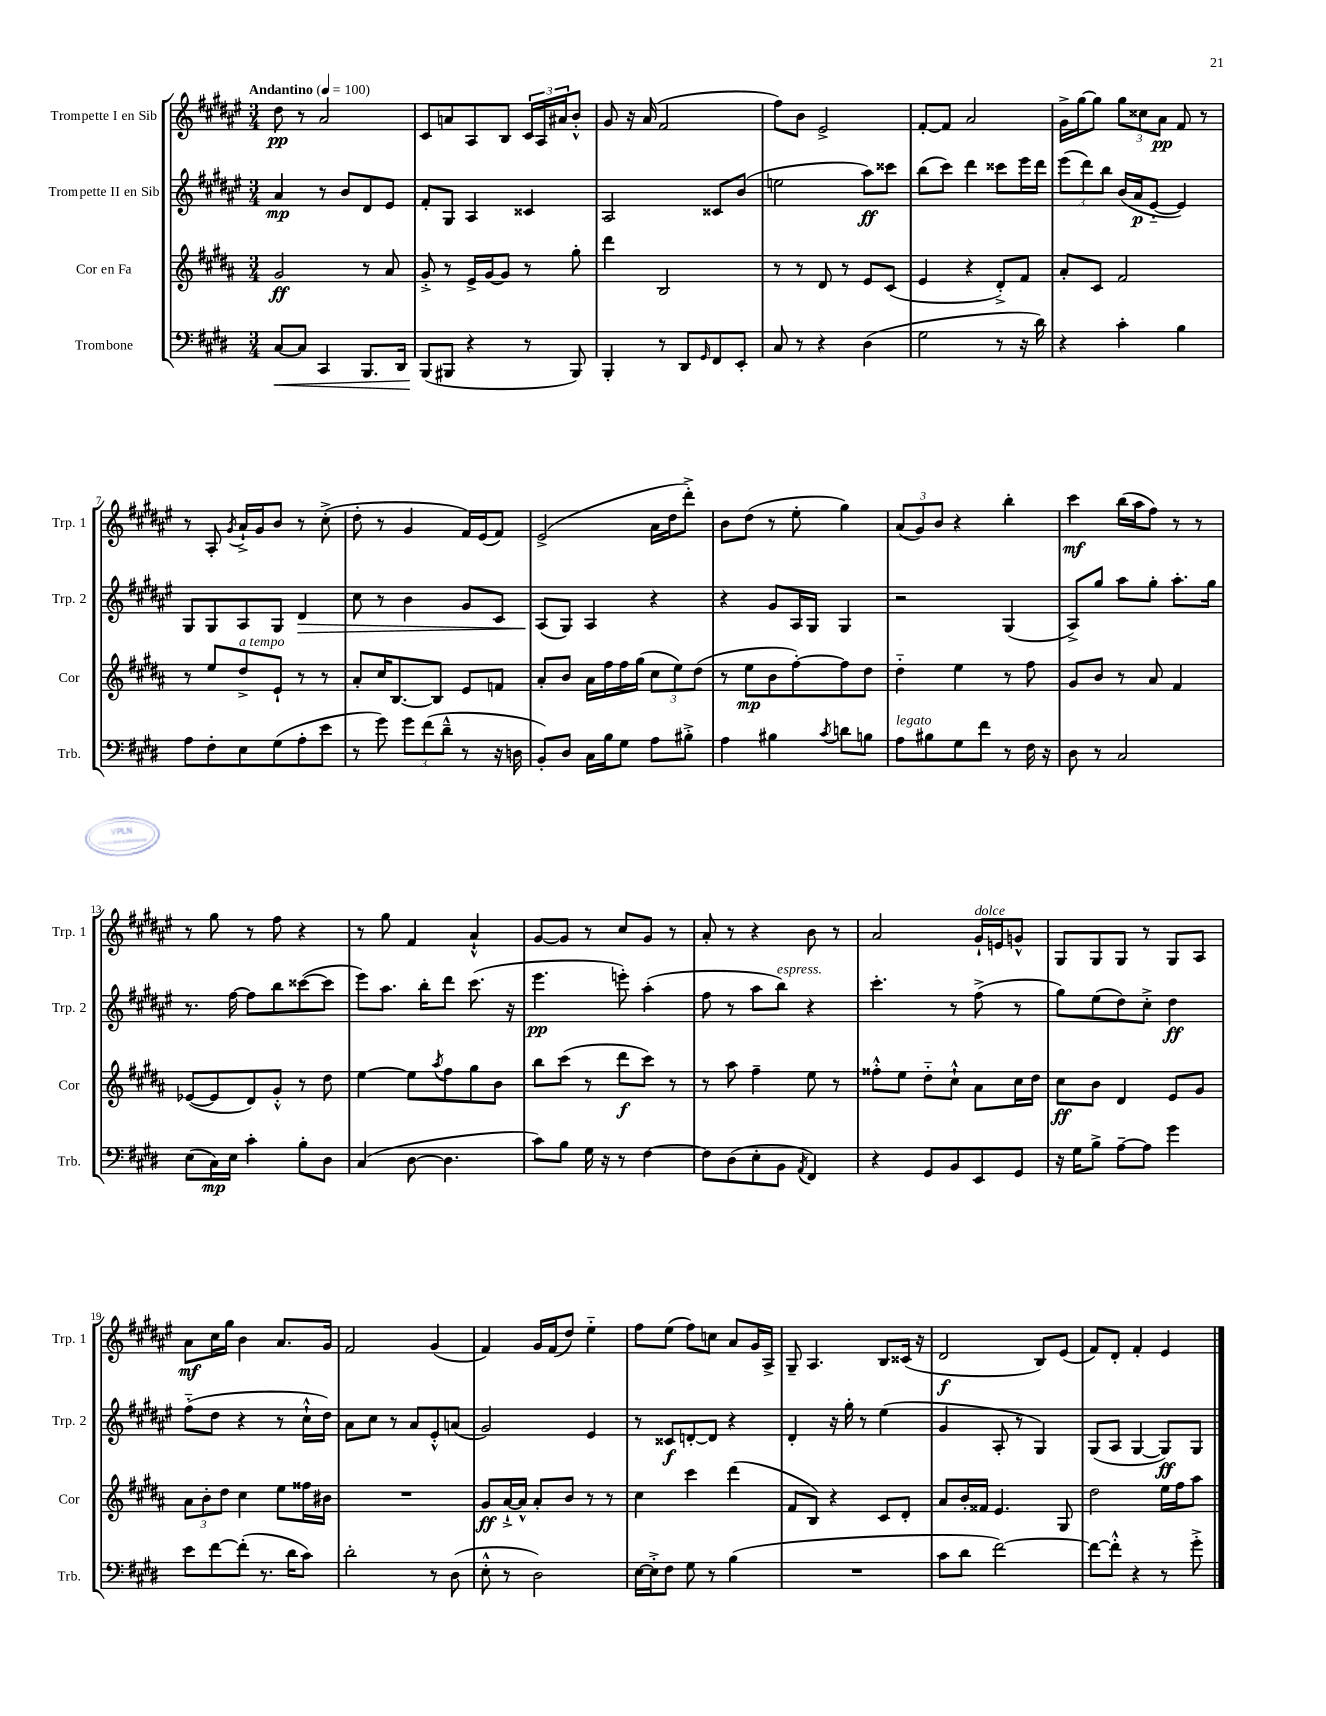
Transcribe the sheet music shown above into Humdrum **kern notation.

**kern	**dynam	**kern	**dynam	**kern	**dynam	**kern	**dynam
*part4	*part4	*part3	*part3	*part2	*part2	*part1	*part1
*staff4	*staff4	*staff3	*staff3	*staff2	*staff2	*staff1	*staff1
*I"Trombone	*	*I"Cor en Fa	*	*I"Trompette II en Sib	*	*I"Trompette I en Sib	*
*I'Trb.	*	*I'Cor	*	*I'Trp. 2	*	*I'Trp. 1	*
*clefF4	*	*clefG2	*	*clefG2	*	*clefG2	*
*k[f#c#g#d#]	*	*k[f#c#g#d#a#]	*	*k[f#c#g#d#a#e#]	*	*k[f#c#g#d#a#e#]	*
*M3/4	*	*M3/4	*	*M3/4	*	*M3/4	*
*MM100	*	*MM100	*	*MM100	*	*MM100	*
=1	=1	=1	=1	=1	=1	=1	=1
!	!	!	!	!	!	!LO:TX:a:B:t=Andantino	!
!	!LO:HP:b	!	!	!	!	!	!
[8C#/L	<	2g#/	ff	4a#/	mp	8dd#\	pp
8C#/J]	.	.	.	.	.	8r	.
4CC#/	.	.	.	8r	.	2a#/	.
.	.	.	.	8b/L	.	.	.
8.BBB/L	.	8r	.	8d#/	.	.	.
.	.	8a#/	.	8e#/J	.	.	.
16DD#/Jk	.	.	.	.	.	.	.
=2	=2	=2	=2	=2	=2	=2	=2
(8BBB/L	.	8g#'^/	.	8f#'/L	.	8c#/L	.
8BBB#X/J	[	8r	.	8G#/J	.	8an/	.
4r	.	16e^/LL	.	4A#/	.	8A#/	.
.	.	[16g#/J	.	.	.	.	.
.	.	8g#/J]	.	.	.	8B/J	.
8r	.	8r	.	4c##X/	.	24c#/LL	.
.	.	.	.	.	.	24A#/	.
.	.	.	.	.	.	24a#X/J	.
8BBB#/)	.	8gg#'\	.	.	.	8b'^^/J	.
=3	=3	=3	=3	=3	=3	=3	=3
4BBB'/	.	4ddd#\	.	2A#/	.	8g#/	.
.	.	.	.	.	.	16r	.
.	.	.	.	.	.	(16a#/	.
8r	.	2B/	.	.	.	2f#/	.
8DD#/L	.	.	.	.	.	.	.
16qqGG#/	.	.	.	.	.	.	.
8FF#/	.	.	.	8c##X/L	.	.	.
8EE'/J	.	.	.	(8b/J	.	.	.
=4	=4	=4	=4	=4	=4	=4	=4
8C#/	.	8r	.	2een\	.	8ff#\L)	.
8r	.	8r	.	.	.	8b\J	.
4r	.	8d#/	.	.	.	2e#^/	.
.	.	8r	.	.	.	.	.
(4D#\	.	8e/L	.	8aa#\L)	ff	.	.
.	.	(8c#/J	.	8ccc##X\J	.	.	.
=5	=5	=5	=5	=5	=5	=5	=5
2G#\	.	4e/	.	(8bb\L	.	[8f#'/L	.
.	.	.	.	8ccc#\J)	.	8f#/J]	.
.	.	4r	.	4ddd#\	.	2a#/	.
8r	.	8d#'^/L)	.	8ccc##X\L	.	.	.
16r	.	8f#/J	.	16eee#\L	.	.	.
16d#\)	.	.	.	16ddd#\JJ	.	.	.
=6	=6	=6	=6	=6	=6	=6	=6
4r	.	8a#'/L	.	(12eee#\L	.	16g#^\LL	.
.	.	.	.	.	.	[16gg#\J	.
.	.	.	.	12ddd#\)	.	.	.
.	.	8c#/J	.	.	.	8gg#\J]	.
.	.	.	.	12bb\J	.	.	.
4c#'\	.	2f#/	.	(16b/LL	.	12gg#\L	.
.	.	.	.	16a#/J	p	.	.
.	.	.	.	.	.	12cc##X\	.
.	.	.	.	[8e#/J	.	.	.
.	.	.	.	.	.	12a#\J	pp
4B\	.	.	.	4e#/])	.	8f#/	.
.	.	.	.	.	.	8r	.
!!LO:LB:g=z
=7	=7	=7	=7	=7	=7	=7	=7
8A\L	.	8r	.	8G#/L	.	8r	.
8F#'\	.	8ee/L	.	8G#/	.	8A#'/	.
.	.	.	.	.	.	8qg#/	.
!	!	!LO:TX:a:i:t=a tempo	!	!	!	!	!
8E\	.	8dd#^/	.	8A#/	.	16a#`^/LL	.
.	.	.	.	.	.	16g#/J	.
(8G#\	.	8e`/J	.	8G#/J	.	8b/J	.
!	!	!	!	!	!LO:HP:b	!	!
8A'\	.	8r	.	4d#/	>	8r	.
8e\J	.	8r	.	.	.	(8cc#'^\	.
=8	=8	=8	=8	=8	=8	=8	=8
8r	.	8a#'/L	.	8cc#\	.	8dd#'\	.
8g#\)	.	16cc#/K	.	8r	.	8r	.
.	.	[8.B/	.	.	.	.	.
12g#\L	.	.	.	4b\	.	4g#/	.
(12f#\	.	.	.	.	.	.	.
.	.	8B/J]	.	.	.	.	.
12d#~^^\J	.	.	.	.	.	.	.
8r	.	8e/L	.	8g#/L	.	16f#/LL)	.
.	.	.	.	.	.	(16e#/J	.
16r	.	8fn/J	.	8c#/J	.	8f#/J)	.
16Dn\	.	.	.	.	.	.	.
=9	=9	=9	=9	=9	=9	=9	=9
8BB'/L)	.	8a#'/L	.	(8A#/L	.	(2e#^/	.
8D#/J	.	8b/J	.	8G#/J)	]	.	.
16C#\LL	.	16a#\LL	.	4A#/	.	.	.
16B\J	.	16ff#\	.	.	.	.	.
8G#\J	.	16ff#\	.	.	.	.	.
.	.	(16gg#\JJ	.	.	.	.	.
8A\L	.	12cc#\L	.	4r	.	16a#\LL	.
.	.	.	.	.	.	16dd#\J	.
.	.	12ee\)	.	.	.	.	.
8B#X'^\J	.	.	.	.	.	8ddd#'^\J)	.
.	.	(12dd#\J	.	.	.	.	.
=10	=10	=10	=10	=10	=10	=10	=10
4A\	.	8r	.	4r	.	8b\L	.
.	.	8ee\L	mp	.	.	(8dd#\J	.
4B#X\	.	8b\	.	8g#/L	.	8r	.
.	.	[8ff#'\)	.	16A#/L	.	8ee#'\	.
.	.	.	.	16G#/JJ	.	.	.
8qc#/	.	.	.	.	.	.	.
8dn\L	.	8ff#\]	.	4G#/	.	4gg#\)	.
8Bn\J	.	8dd#\J	.	.	.	.	.
=11	=11	=11	=11	=11	=11	=11	=11
!LO:TX:a:i:t=legato	!	!	!	!	!	!	!
8A\L	.	4dd#\	.	2r	.	(12a#/L	.
.	.	.	.	.	.	12g#/)	.
8B#X\	.	.	.	.	.	.	.
.	.	.	.	.	.	12b/J	.
8G#\	.	4ee\	.	.	.	4r	.
8f#\J	.	.	.	.	.	.	.
8r	.	8r	.	(4G#/	.	4bb'\	.
16F#\	.	8ff#\	.	.	.	.	.
16r	.	.	.	.	.	.	.
=12	=12	=12	=12	=12	=12	=12	=12
8D#\	.	8g#/L	.	8A#^/L)	.	4ccc#\	mf
8r	.	8b/J	.	8gg#/J	.	.	.
2C#/	.	8r	.	8aa#\L	.	(16bb\LL	.
.	.	.	.	.	.	16aa#\J	.
.	.	8a#/	.	8gg#'\J	.	8ff#\J)	.
.	.	4f#/	.	8.aa#'\L	.	8r	.
.	.	.	.	.	.	8r	.
.	.	.	.	16gg#\Jk	.	.	.
!!LO:LB:g=z
=13	=13	=13	=13	=13	=13	=13	=13
(8E\L	.	([8e-X/L	.	8.r	.	8r	.
16C#\L)	mp	8e-/]	.	.	.	8gg#\	.
16E\JJ	.	.	.	[16ff#\	.	.	.
4c#'\	.	8d#/)	.	8ff#\L]	.	8r	.
.	.	8g#'^^/J	.	8bb\	.	8ff#\	.
8B'\L	.	8r	.	([8ccc##X\	.	4r	.
8D#\J	.	8dd#\	.	8ccc##\J]	.	.	.
=14	=14	=14	=14	=14	=14	=14	=14
(4C#/	.	[4ee\	.	8eee#\L)	.	8r	.
.	.	.	.	8.aa#\J	.	8gg#\	.
[8D#\	.	8ee\L]	.	.	.	4f#/	.
.	.	.	.	16bb'\KL	.	.	.
.	.	8qaa#/	.	.	.	.	.
4.D#\]	.	8ff#\	.	8ddd#\J	.	.	.
.	.	8gg#\	.	(8.ccc#\	.	4a#`^^/	.
.	.	8b\J	.	.	.	.	.
.	.	.	.	16r	.	.	.
=15	=15	=15	=15	=15	=15	=15	=15
8c#\L)	.	8bb\L	.	4.eee#\	pp	[8g#/L	.
8B\J	.	(8ccc#\J	.	.	.	8g#/J]	.
16G#\	.	8r	.	.	.	8r	.
16r	.	.	.	.	.	.	.
8r	.	8ddd#\L	f	8eeen'\)	.	8cc#/L	.
[4F#\	.	8ccc#\J)	.	(4aa#'\	.	8g#/J	.
.	.	8r	.	.	.	8r	.
=16	=16	=16	=16	=16	=16	=16	=16
8F#\L]	.	8r	.	8ff#\	.	8a#'/	.
(8D#\	.	8aa#\	.	8r	.	8r	.
8E'\	.	4ff#~\	.	8aa#\L	.	4r	.
!	!	!	!	!LO:TX:a:i:t=espress.	!	!	!
8BB\J	.	.	.	8bb\J)	.	.	.
8qAA/	.	.	.	.	.	.	.
4FF#/)	.	8ee\	.	4r	.	8b\	.
.	.	8r	.	.	.	8r	.
=17	=17	=17	=17	=17	=17	=17	=17
4r	.	8ff##X'^^\L	.	4.ccc#'\	.	2a#/	.
.	.	8ee\J	.	.	.	.	.
8GG#/L	.	8dd#\L	.	.	.	.	.
8BB/	.	8cc#`^^\J	.	8r	.	.	.
!	!	!	!	!	!	!LO:TX:a:i:t=dolce	!
8EE/	.	8a#\L	.	(8ff#^\	.	16g#`/LL	.
.	.	.	.	.	.	16en/J	.
8GG#/J	.	16cc#\L	.	8r	.	8gn^^/J	.
.	.	16dd#\JJ	.	.	.	.	.
=18	=18	=18	=18	=18	=18	=18	=18
16r	.	8cc#\L	ff	8gg#\L)	.	8G#/L	.
16G#\KL	.	.	.	.	.	.	.
8B^\J	.	8b\J	.	(8ee#\	.	8G#/	.
[8A~\L	.	4d#/	.	8dd#\)	.	8G#/J	.
8A\J]	.	.	.	8cc#'^\J	.	8r	.
4g#\	.	8e/L	.	4dd#\	ff	8G#/L	.
.	.	8g#/J	.	.	.	8A#/J	.
!!LO:LB:g=z
=19	=19	=19	=19	=19	=19	=19	=19
8e\L	.	12a#\L	.	(8ff#\L	.	8a#\L	mf
.	.	12b'\	.	.	.	.	.
[8f#\	.	.	.	8dd#\J	.	16cc#\L	.
.	.	12dd#\J	.	.	.	.	.
.	.	.	.	.	.	16gg#\JJ	.
(8f#'\J]	.	4cc#\	.	4r	.	4b\	.
8.r	.	.	.	.	.	.	.
.	.	8ee\L	.	8r	.	8.a#/L	.
16d#\KL	.	.	.	.	.	.	.
8c#\J)	.	16ff##X\L	.	16cc#`^^\LL	.	.	.
.	.	16b#X\JJ	.	16dd#\JJ)	.	16g#/Jk	.
=20	=20	=20	=20	=20	=20	=20	=20
2d#'\	.	2.r	.	8a#\L	.	2f#/	.
.	.	.	.	8cc#\J	.	.	.
.	.	.	.	8r	.	.	.
.	.	.	.	8a#/L	.	.	.
8r	.	.	.	8e#'^^/	.	(4g#/	.
(8D#\	.	.	.	(8an/J	.	.	.
=21	=21	=21	=21	=21	=21	=21	=21
8E'^^\	.	8g#/L	ff	2g#/)	.	4f#/)	.
8r	.	[16a#`^/L	.	.	.	.	.
.	.	16a#^^/JJ]	.	.	.	.	.
2D#\)	.	8a#'/L	.	.	.	16g#/LL	.
.	.	.	.	.	.	(16f#/J	.
.	.	8b/J	.	.	.	8dd#/J)	.
.	.	8r	.	4e#/	.	4ee#\	.
.	.	8r	.	.	.	.	.
=22	=22	=22	=22	=22	=22	=22	=22
[16E\LL	.	4cc#\	.	8r	.	8ff#\L	.
16E'^\J]	.	.	.	.	.	.	.
8F#\J	.	.	.	8c##X/L	f	(8ee#\J	.
8G#\	.	4ccc#\	.	[8dn'/	.	8ff#\L)	.
8r	.	.	.	8d/J]	.	8ccn\J	.
(4B\	.	(4ddd#\	.	4r	.	8a#/L	.
.	.	.	.	.	.	16g#/L	.
.	.	.	.	.	.	16A#^/JJ	.
=23	=23	=23	=23	=23	=23	=23	=23
2.r	.	8f#/L	.	4d#'/	.	8G#~/	.
.	.	8B/J)	.	.	.	4.A#/	.
.	.	4r	.	16r	.	.	.
.	.	.	.	16gg#'\	.	.	.
.	.	.	.	8r	.	.	.
.	.	8c#/L	.	(4ee#\	.	8B/L	.
.	.	8d#'/J	.	.	.	(16c##X/Jk	.
.	.	.	.	.	.	16r	.
=24	=24	=24	=24	=24	=24	=24	=24
8c#\L	.	8a#/L	.	4g#/	.	2d#/	f
8d#\J	.	16b'/L	.	.	.	.	.
.	.	16f##X/JJ	.	.	.	.	.
[2f#\)	.	4.e/	.	8A#'/	.	.	.
.	.	.	.	8r	.	.	.
.	.	.	.	4G#/)	.	8B/L)	.
.	.	8G#/	.	.	.	(8e#/J	.
=25	=25	=25	=25	=25	=25	=25	=25
8f#\L_	.	2dd#\	.	(8G#/L	.	8f#/L)	.
8f#'^^\J]	.	.	.	8A#/J	.	8d#'/J	.
4r	.	.	.	[4G#/	.	4f#'/	.
8r	.	16ee\LL	.	8G#/L])	ff	4e#/	.
.	.	16ff#\J	.	.	.	.	.
8g#'^\	.	8aa#\J	.	8G#/J	.	.	.
==	==	==	==	==	==	==	==
*-	*-	*-	*-	*-	*-	*-	*-
